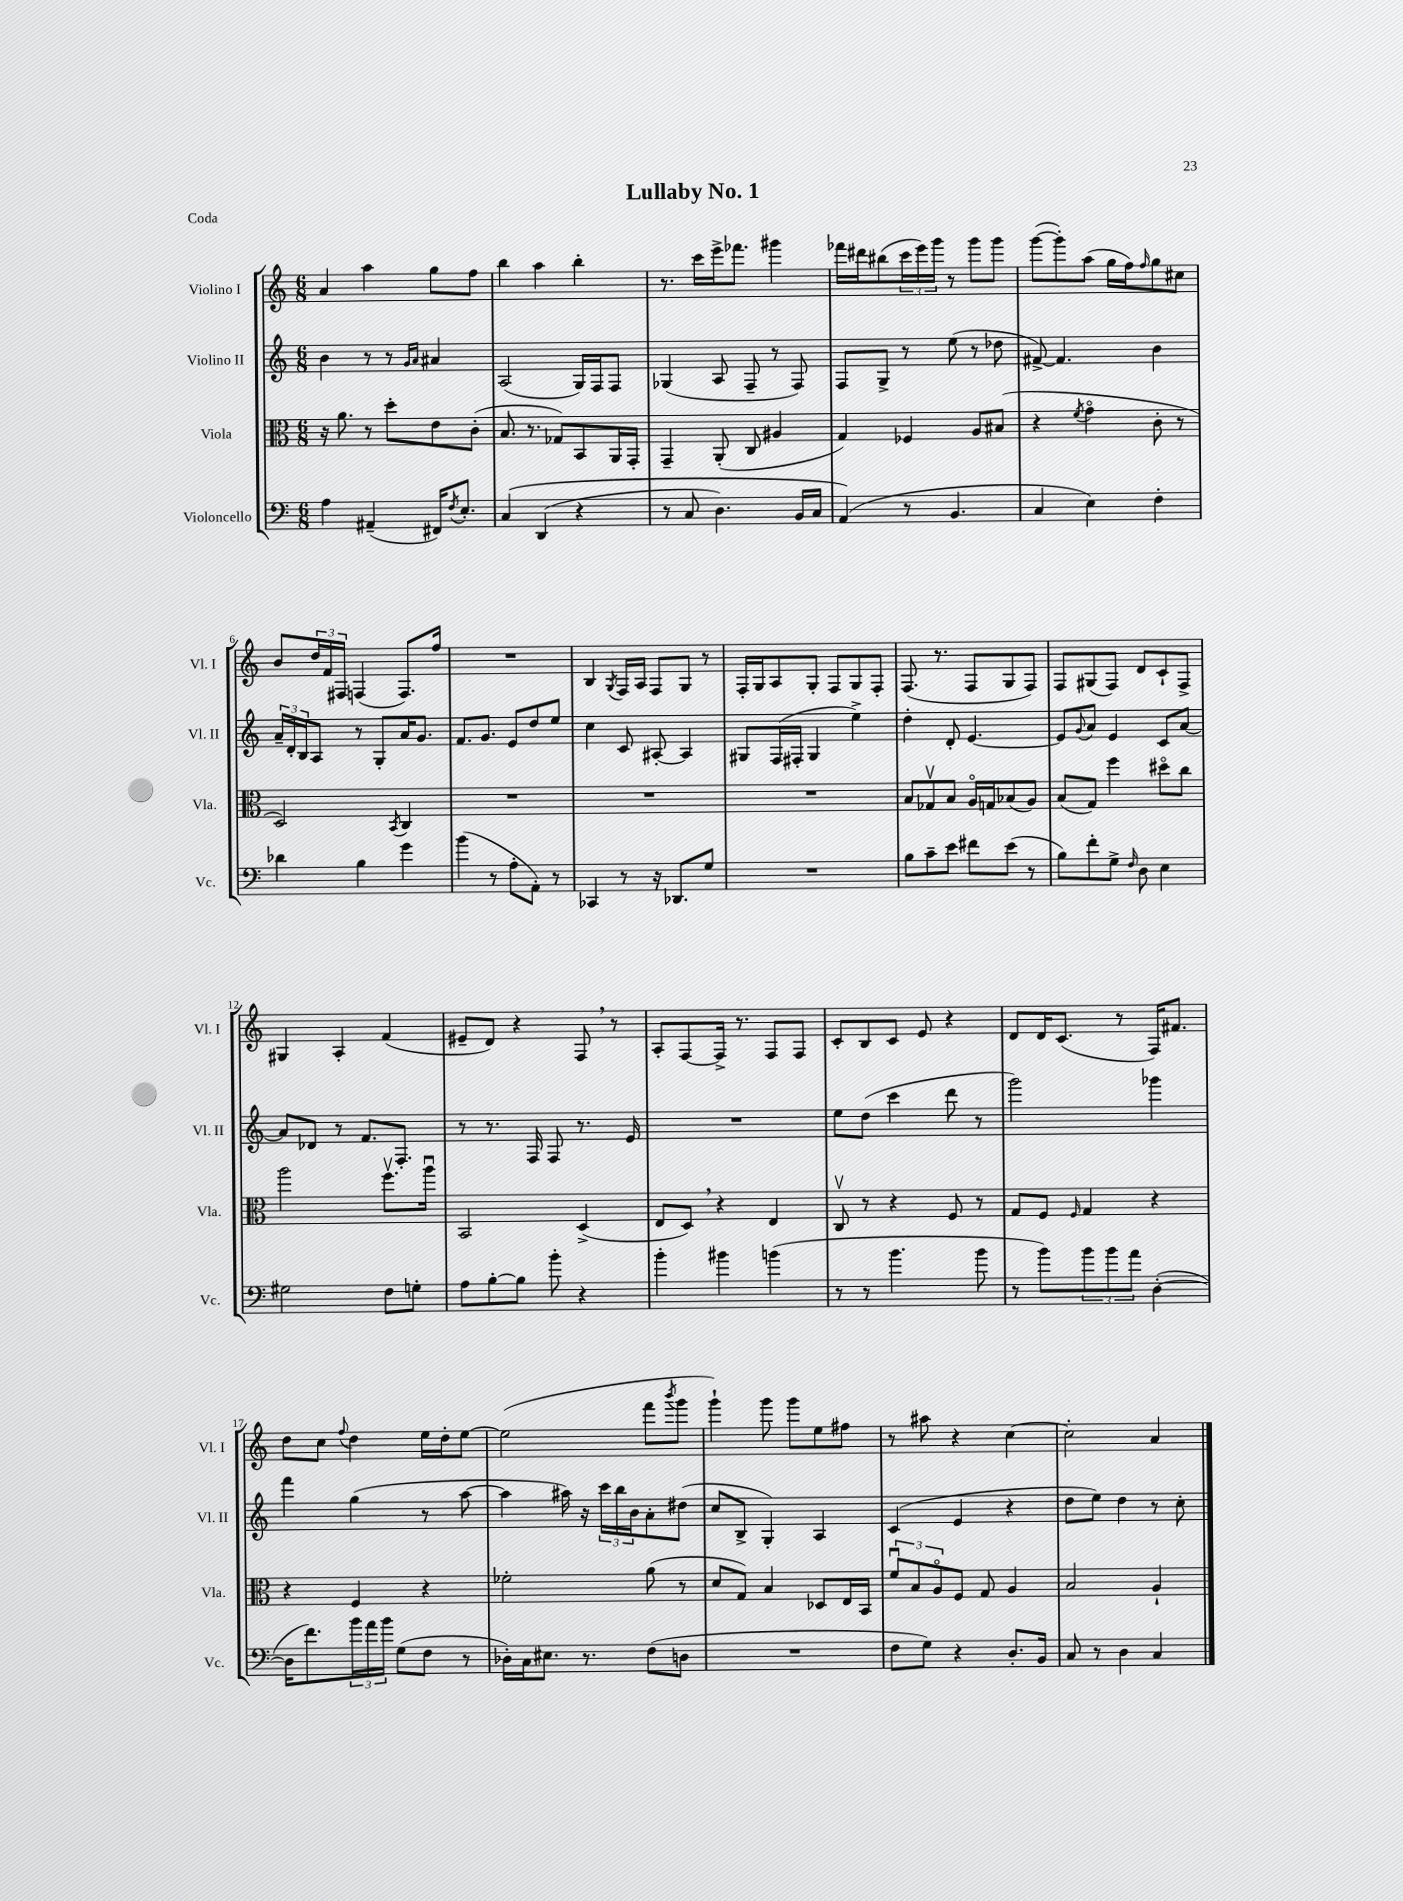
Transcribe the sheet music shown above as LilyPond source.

\header { title = "Lullaby No. 1" piece = "Coda" }
<<
\new StaffGroup <<
\new Staff = "s0" \with { instrumentName = "Violino I" shortInstrumentName = "Vl. I" } {
    \clef treble \key c \major \numericTimeSignature \time 6/8
    a'4 a''4 g''8 f''8 |
    b''4 a''4 b''4-. |
    r8. c'''16 e'''16-> fes'''8. gis'''4 |
    fes'''16 dis'''16 bis''8( \tuplet 3/2 { c'''16 e'''16) g'''16 } r8 g'''8 g'''8 |
    g'''8~( g'''8-.) a''8( g''16 f''16) \grace { f''16 } g''8 cis''8 |
    b'8 \tuplet 3/2 { d''16 f'16 fis16 } f4( f8.) f''16 |
    R2. |
    b4 \acciaccatura { g8 } f16 a16 f8 g8 r8 |
    f16-. g16 a8 g8-. f8 g8 f8-. |
    f8.( r8. f8 g8 f8) |
    f8 gis8( f8) d'8 c'8-! f8-> |
    gis4 a4-. f'4( |
    eis'8-- d'8) r4 f8 \breathe r8 |
    a8-. f8~ f16-> r8. f8 f8 |
    c'8-. b8 c'8 e'8 r4 |
    d'8 d'16 c'8.( r8 f16) fis'8. |
    d''8 c''8 \appoggiatura { f''8 } d''4 e''16 d''16-. e''8~ |
    e''2( f'''8 \acciaccatura { b'''8 } g'''8 |
    g'''4-!) g'''8 g'''8 e''8 fis''8 |
    r8 ais''8 r4 c''4~ |
    c''2-. a'4 \bar "|." |
}
\new Staff = "s1" \with { instrumentName = "Violino II" shortInstrumentName = "Vl. II" } {
    \clef treble \key c \major \numericTimeSignature \time 6/8
    b'4 r8 r8 \grace { g'16 a'16 } ais'4 |
    a2( g16) f16 f8 |
    ges4( a8 f8-- r8 f8) |
    f8 g8-> r8 e''8( r8 des''8 |
    fis'8~->) fis'4. b'4 |
    \tuplet 3/2 { a'16-- d'16-. b16 } a8 r8 g8-. a'16 g'8. |
    f'8. g'8. e'8 d''8 e''8 |
    c''4 c'8 ais8~-. ais4 |
    gis8 f16( fis16-. gis4 e''4->) |
    d''4-. d'8-. e'4.~ |
    e'8 \appoggiatura { g'8 } a'8 e'4 c'8 a'8~ |
    a'8 des'8 r8 f'8. f8.-. |
    r8 r8. f16 f8 r8. e'16 |
    R2. |
    e''8 d''8( c'''4 d'''8 r8 |
    g'''2) ges'''4 |
    f'''4 g''4( r8 a''8~ |
    a''4 ais''16) r16 \tuplet 3/2 { c'''16 b''16 b'16 } a'8-. dis''8( |
    c''8 b8-> g4-.) a4 |
    c'4( e'4 r4 |
    d''8 e''8) d''4 r8 c''8-. \bar "|." |
}
\new Staff = "s2" \with { instrumentName = "Viola" shortInstrumentName = "Vla." } {
    \clef alto \key c \major \numericTimeSignature \time 6/8
    r16 a'8. r8 d''8-. e'8 c'8-.( |
    b8. r8. ges8) b,8 a,16 g,16-. |
    g,4-- a,8-.( c8 ais4 |
    g4) fes4 a8 bis8( |
    r4 \acciaccatura { f'8 } g'4\flageolet c'8-. r8 |
    d2) \acciaccatura { b,8 } c4 |
    R2. |
    R2. |
    R2. |
    b8 ges8\upbow b8 a16\flageolet g16 bes8( a8) |
    b8( g8) f''4 dis''8\flageolet c''8 |
    a''2 f''8.\upbow a''16\downbow |
    b,2 d4->( |
    e8 d8) \breathe r4 e4 |
    c8\upbow r8 r4 f8 r8 |
    g8 f8 \grace { f16 } g4 r4 |
    r4 f4 r4 |
    fes'2-. a'8( r8 |
    d'8 g8) b4 des8 e16 b,16 |
    \tuplet 3/2 { f'8\downbow b8 a8\flageolet } f8 g8 a4 |
    b2 a4-! \bar "|." |
}
\new Staff = "s3" \with { instrumentName = "Violoncello" shortInstrumentName = "Vc." } {
    \clef bass \key c \major \numericTimeSignature \time 6/8
    a4 ais,4--( fis,16) \acciaccatura { f8 } e8.-. |
    c4\( d,4( r4 |
    r8 c8 d4.) b,16 c16 |
    a,4(\) r8 b,4. |
    c4 e4) f4-. |
    des'4 b4 g'4 |
    b'4( r8 a8-. a,8-.) r8 |
    ces,4 r8 r16 des,8. g8 |
    R2. |
    b8 c'8-- e'8 fis'8 e'8( r8 |
    b8) f'8-. g8-> \grace { f16 } d8 e4 |
    gis2 f8 g8-. |
    a8 b8~-. b8 b'8-. r4 |
    b'4-. bis'4 b'4( |
    r8 r8 b'4. b'8 |
    r8 b'8) \tuplet 3/2 { b'8 b'8 a'8 } d4~-.( |
    d16 f'8.) \tuplet 3/2 { b'16 a'16 b'16 } g8( f8 r8 |
    des16-.) c16 eis8. r8. f8( d8 |
    R2. |
    f8 g8) r4 d8.-. b,16 |
    c8 r8 d4 c4 \bar "|." |
}
>>
>>
